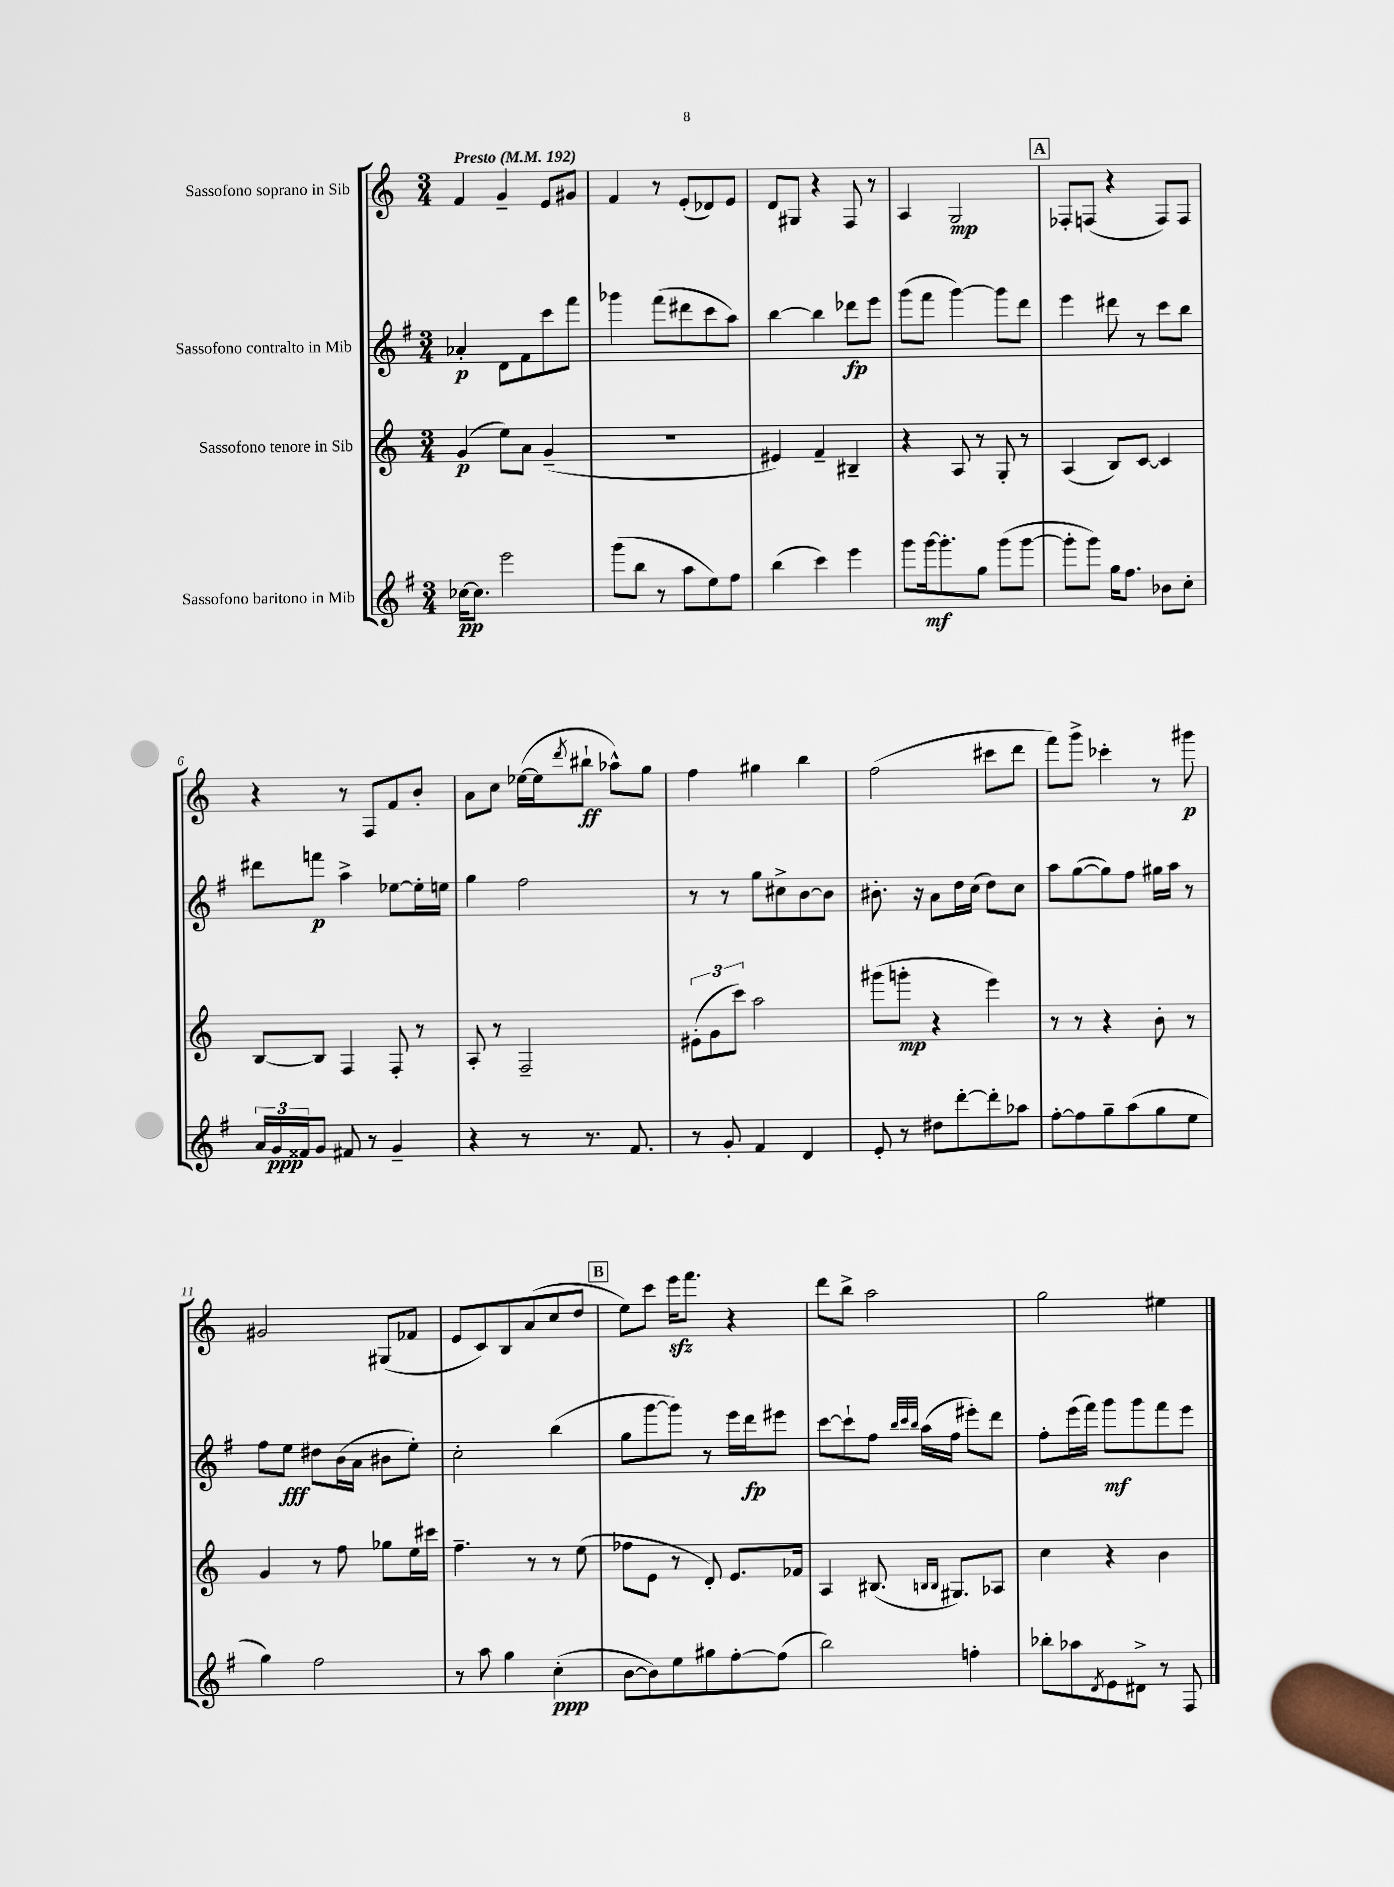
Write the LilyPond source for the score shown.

<<
\new StaffGroup <<
\new Staff = "s0" \with { instrumentName = "Sassofono soprano in Sib" } {
    \clef treble \key c \major \numericTimeSignature \time 3/4 \tempo "Presto" 4 = 192
    f'4 g'4-- e'8 gis'8 |
    f'4 r8 e'8-.( des'8) e'8 |
    d'8 gis8 r4 f8 r8 |
    a4 g2\mp |
    \mark \markup { \box "A" } fes8-. f8( r4 f8) f8 |
    r4 r8 f8 f'8 b'8-. |
    a'8 c''8 ees''16~( ees''16 \acciaccatura { d'''8 } bis''8-!\ff aes''8-^) g''8 |
    f''4 gis''4 b''4 |
    f''2( cis'''8 d'''8 |
    f'''8) g'''8-> ces'''4-. r8 gis'''8\p |
    gis'2 gis8( fes'8 |
    e'8 c'8) b8 a'8( c''8 d''8 |
    \mark \markup { \box "B" } e''8) c'''8 e'''16\sfz f'''8. r4 |
    d'''8 b''8-> a''2 |
    g''2 eis''4 \bar "|." |
}
\new Staff = "s1" \with { instrumentName = "Sassofono contralto in Mib" } {
    \clef treble \key g \major \numericTimeSignature \time 3/4
    aes'4-.\p d'8 fis'8 c'''8 fis'''8 |
    ges'''4 fis'''8( dis'''8 c'''8 a''8) |
    b''4~ b''4 des'''8\fp e'''8 |
    g'''8( fis'''8 g'''4~) g'''8 d'''8 |
    \mark \markup { \box "A" } e'''4 dis'''8 r8 c'''8 b''8 |
    dis'''8 f'''8\p a''4-> ees''8~ ees''16-. e''16 |
    g''4 fis''2 |
    r8 r8 g''8 cis''8-> b'8~ b'8 |
    bis'8.-. r16 a'8 d''16 c''16( d''8) c''8 |
    a''8 g''8~( g''8) fis''8 gis''16 a''16 r8 |
    fis''8 e''8\fff dis''8 b'16( a'16 bis'8 e''8-.) |
    c''2-. b''4( |
    \mark \markup { \box "B" } g''8 g'''8~ g'''8) r8 e'''16 d'''16\fp eis'''8 |
    c'''8~ c'''8-! fis''8 \grace { b''32 c'''32 b''32 } a''16( fis''16 eis'''8-.) d'''8 |
    fis''8-. e'''16( fis'''16) g'''8\mf g'''8 fis'''8 e'''8 \bar "|." |
}
\new Staff = "s2" \with { instrumentName = "Sassofono tenore in Sib" } {
    \clef treble \key c \major \numericTimeSignature \time 3/4
    g'4\p( e''8) a'8 g'4--( |
    R2. |
    eis'4) f'4-- bis4-- |
    r4 a8 r8 g8-. r8 |
    \mark \markup { \box "A" } a4( b8) c'8~ c'4 |
    b8~ b8 f4 f8-. r8 |
    a8-. r8 f2-- |
    \tuplet 3/2 { eis'8-.( g'8 c'''8) } a''2 |
    gis'''8( g'''8-.\mp r4 e'''4) |
    r8 r8 r4 b'8-. r8 |
    g'4 r8 f''8 ges''8 e''16 cis'''16 |
    f''4.-- r8 r8 e''8( |
    \mark \markup { \box "B" } fes''8 e'8 r8 d'8-.) e'8. fes'16 |
    a4 bis8.( \grace { b16 b16 } gis8.) aes8 |
    c''4 r4 b'4 \bar "|." |
}
\new Staff = "s3" \with { instrumentName = "Sassofono baritono in Mib" } {
    \clef treble \key g \major \numericTimeSignature \time 3/4
    ces''16~\pp ces''8. e'''2 |
    g'''8( b''8 r8 a''8 e''8) fis''8 |
    b''4( c'''4) e'''4 |
    g'''8 g'''16~\mf g'''8.-. g''8 g'''8( g'''8~ |
    \mark \markup { \box "A" } g'''8-. g'''8) g''16 fis''8. bes'8 c''8-. |
    \tuplet 3/2 { a'16 g'16\ppp fisis'16 } g'8 fis'8 r8 g'4-- |
    r4 r8 r8. fis'8. |
    r8 g'8-. fis'4 d'4 |
    e'8-. r8 dis''8 d'''8~-. d'''8-. aes''8 |
    fis''8~-. fis''8 g''8-- a''8( g''8 e''8 |
    g''4) fis''2 |
    r8 a''8 g''4 c''4-.\ppp( |
    \mark \markup { \box "B" } b'8~ b'8) e''8 gis''8 fis''8~-. fis''8( |
    b''2) f''4-. |
    bes''8-. aes''8 \acciaccatura { d'8 } e'8 dis'8-> r8 fis8 \bar "|." |
}
>>
>>
